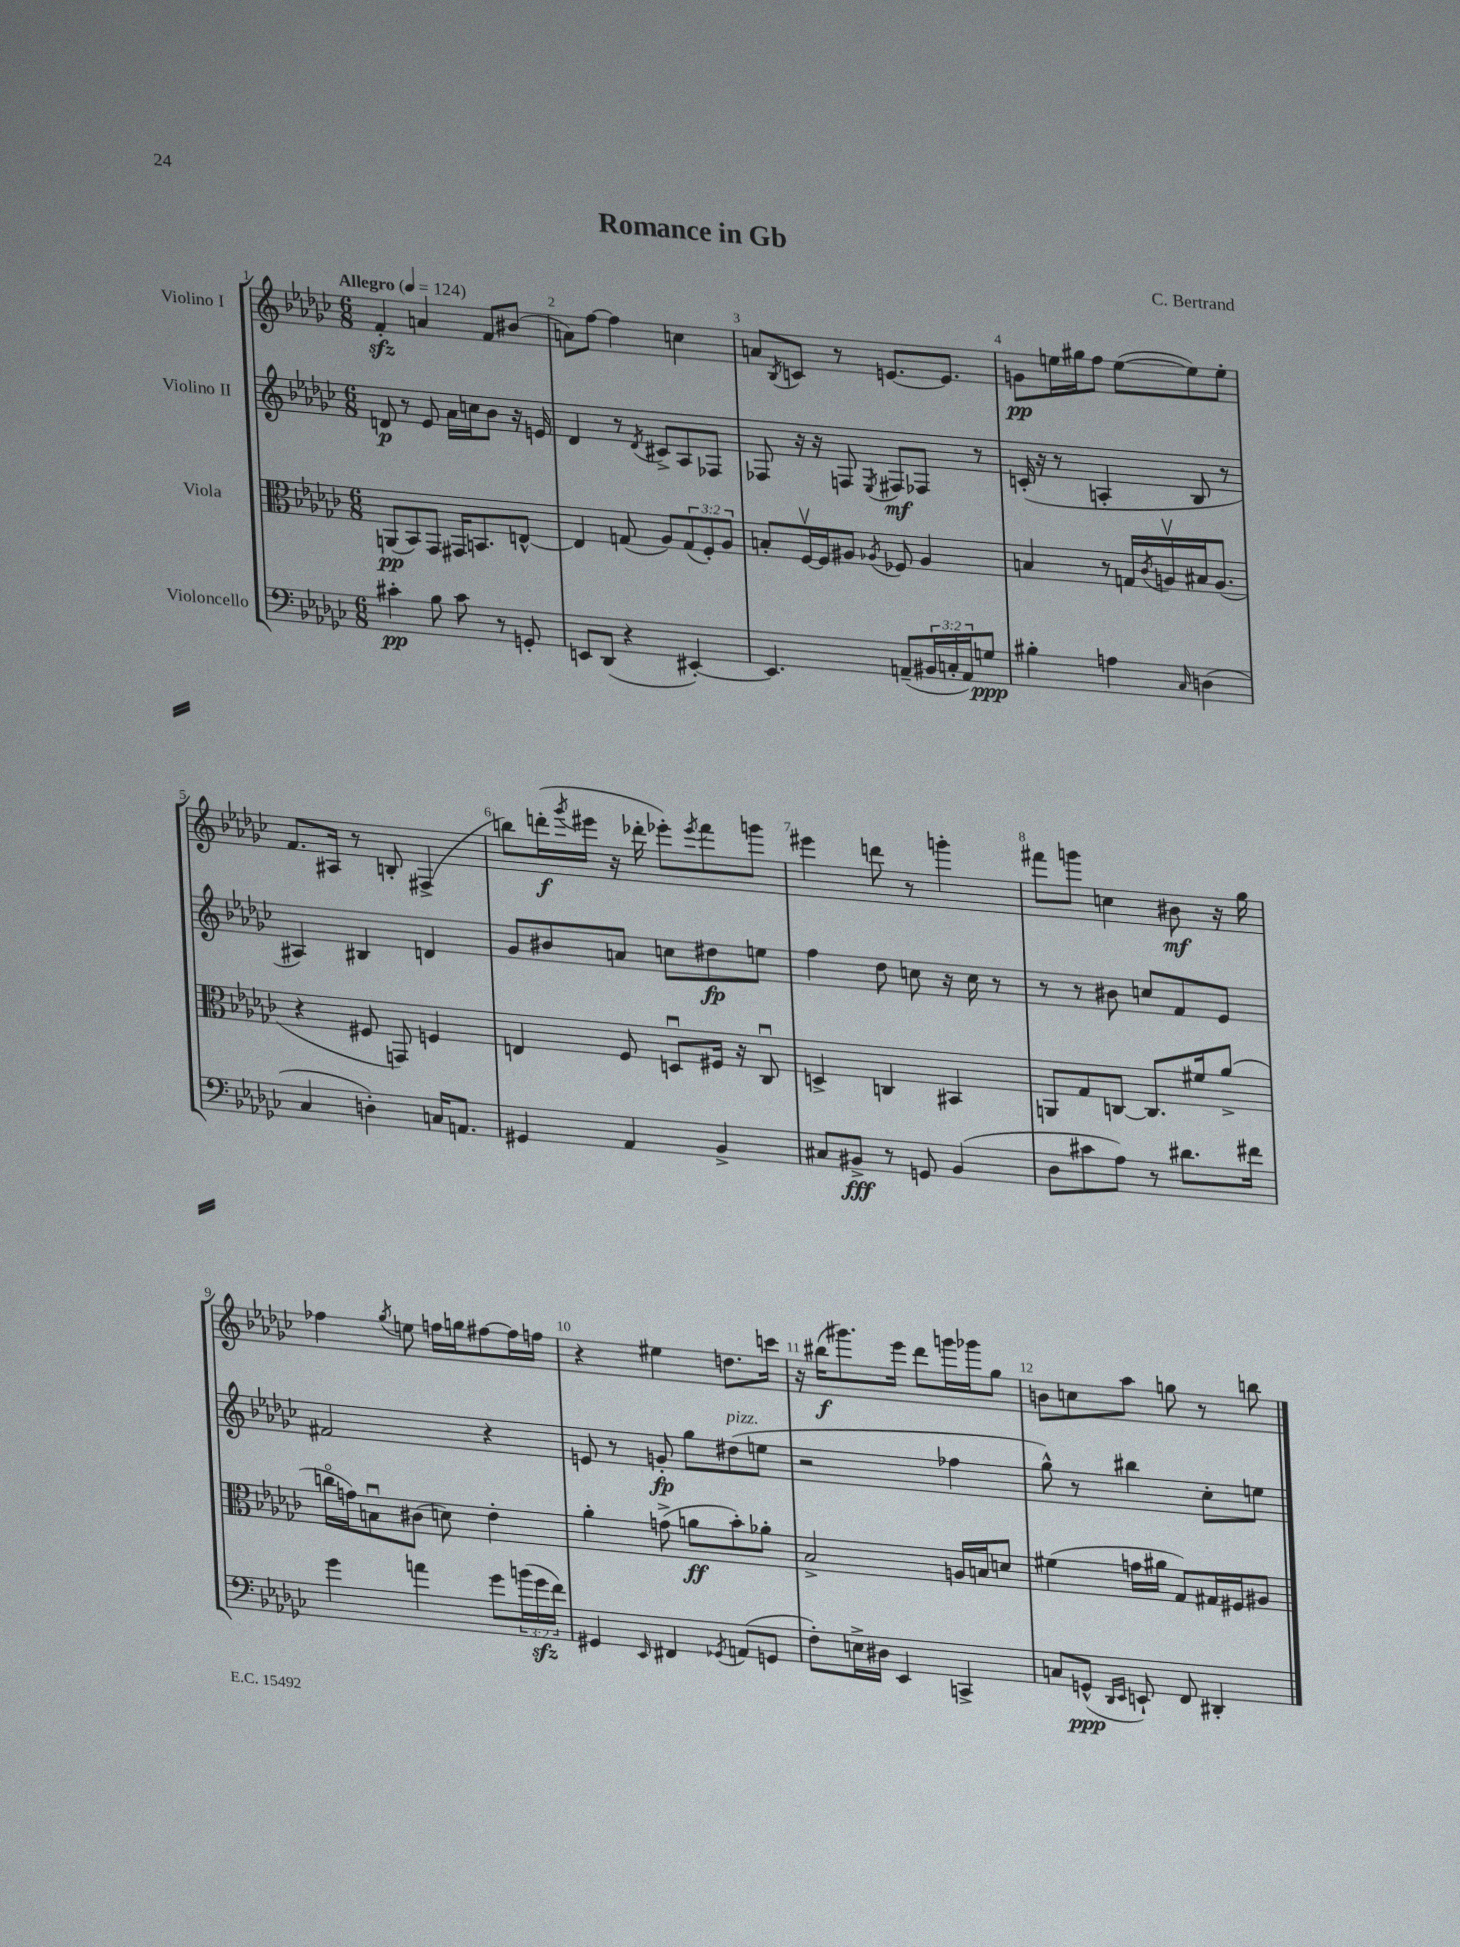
\header { title = "Romance in Gb" composer = "C. Bertrand" }
<<
\new StaffGroup <<
\new Staff = "s0" \with { instrumentName = "Violino I" } {
    \clef treble \key ges \major \numericTimeSignature \time 6/8 \tempo "Allegro" 4 = 124
    f'4-.\sfz a'4 f'8 bis'8( |
    a'8) f''8~ f''4 c''4 |
    a'8 \acciaccatura { bes8 } c'8 r8 e'8.~ e'8. |
    g'8\pp e''16 gis''16 f''8 e''8~( e''8) e''8-. |
    f'8. ais16 r8 b8-. fis4->( |
    b''8) d'''16-.\f( \acciaccatura { ges'''8 } eis'''16 r16 des'''16-. ees'''8-.) \acciaccatura { ees'''8 } f'''8 g'''8 |
    eis'''4 d'''8 r8 g'''4-. |
    fis'''8 g'''8 c''4 bis'8\mf r16 ges''16 |
    fes''4 \acciaccatura { ges''8 } e''8 f''16 g''16 fis''8~ fis''16 f''16 |
    r4 eis''4 d''8. c'''16 |
    r16 bis''16\f( gis'''8.) ees'''16 des'''8 g'''16 ges'''16 ges''8 |
    b'8 c''8 aes''8 g''8 r8 b''8 \bar "|." |
}
\new Staff = "s1" \with { instrumentName = "Violino II" } {
    \clef treble \key ges \major \numericTimeSignature \time 6/8
    d'8\p r8 ees'8 aes'16 c''16 bes'8 r16 e'16 |
    des'4 r8 \acciaccatura { des'8 } cis'8-> aes8 fes8 |
    fes8 r16 r16 f8 \acciaccatura { ees8 } fis8\mf fes8 r8 |
    c'16-.( r16 r8 a4-. bes8 r8 |
    ais4) bis4 d'4 |
    ges'8 bis'8 a'8 c''8 dis''8\fp e''8 |
    f''4 des''8 c''8 r16 c''16 r8 |
    r8 r8 bis'8 c''8 f'8 ees'8 |
    fis'2 r4 |
    e'8 r8 g'8-.\fp ges''8 dis''8^\markup { \italic "pizz." }( e''8 |
    r2 fes''4 |
    ges''8-^) r8 bis''4 ces''8-. e''8 \bar "|." |
}
\new Staff = "s2" \with { instrumentName = "Viola" } {
    \clef alto \key ges \major \numericTimeSignature \time 6/8 \override Staff.TupletNumber.text = #tuplet-number::calc-fraction-text
    a,8\pp( bes,8) ges,8 gis,16 b,8. e8~-^ |
    e4 g8( aes8) \tuplet 3/2 { g8( f8-.) aes8 } |
    b8-. f16~\upbow f16 ais8 \acciaccatura { aes8 } fes8 aes4 |
    b4 r8 g16 \acciaccatura { ces'8 } a16\upbow bis16 a8.( |
    r4 fis8 g,8) f4 |
    e4 f8 d8\downbow fis16 r16 ces8\downbow |
    d4-> c4 bis,4 |
    a,8 ges8 c8~ c8. fis'16 aes'8->( |
    c''16\flageolet g'16) b8\downbow cis'8( d'8) ees'4-. |
    aes'4-. g'8->( a'8\ff bes'8-.) aes'8-. |
    bes2-> a16 b16 d'8 |
    fis'4( g'16 ais'16 ges8) gis16 fis16 ais8 \bar "|." |
}
\new Staff = "s3" \with { instrumentName = "Violoncello" } {
    \clef bass \key ges \major \numericTimeSignature \time 6/8 \override Staff.TupletNumber.text = #tuplet-number::calc-fraction-text
    cis'4-.\pp bes8 cis'8 r8 g,8-. |
    e,8 des,8( r4 eis,4~-.) |
    eis,4. a,8--( \tuplet 3/2 { bis,16 c16-. a,16) } g8\ppp |
    bis4-. a4 \grace { ces16 } d4( |
    ces4 d4-.) c16 a,8. |
    gis,4 aes,4 bes,4-> |
    cis8 bis,8->\fff r8 g,8 bis,4( |
    des8 cis'8 aes8) r8 dis'8. fis'16 |
    ges'4 a'4 ges'8 \tuplet 3/2 { b'16( ges'16\sfz f'16) } |
    gis,4 \grace { ees,16 } fis,4 \acciaccatura { ges,8 } a,8( g,8 |
    f8-.) e16-> dis16 ees,4 c,4-> |
    c8 g,8-^\ppp( \grace { des,16 ees,16 } e,8-!) f,8 dis,4-. \bar "|." |
}
>>
>>
\layout { \context { \Score \override BarNumber.break-visibility = ##(#f #t #t) barNumberVisibility = #all-bar-numbers-visible } }
